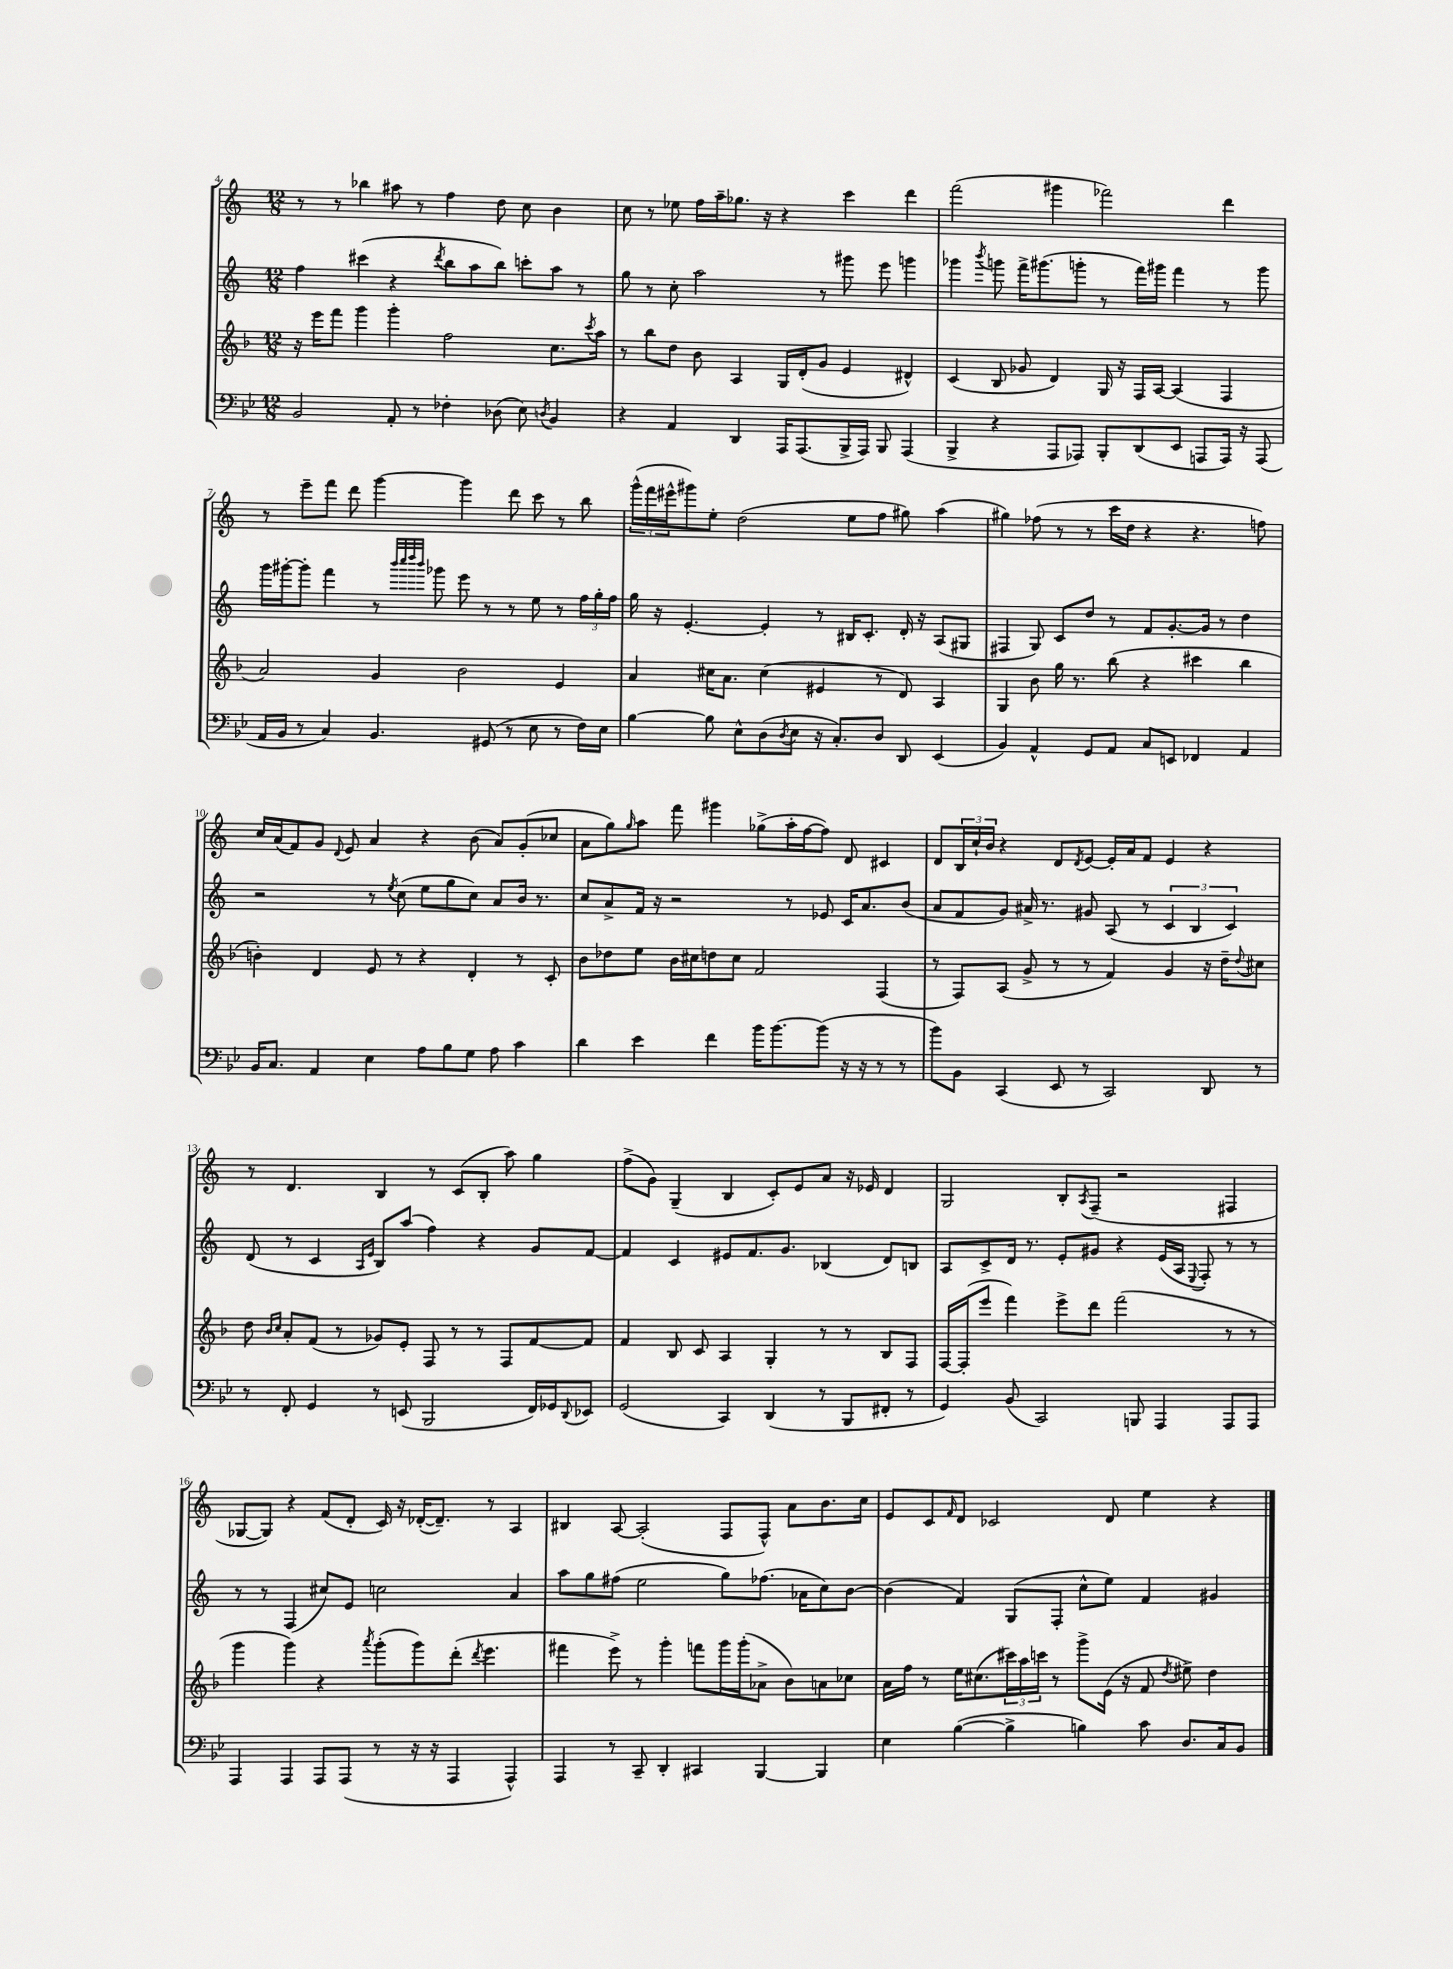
<<
\new StaffGroup <<
\new Staff = "s0" {
    \clef treble \key c \major \numericTimeSignature \time 12/8
    r8 r8 bes''4 ais''8 r8 f''4 d''8 c''8 b'4 |
    c''8 r8 ees''8 f''16 a''16-- ges''8. r16 r4 c'''4 d'''4 |
    f'''2( gis'''4 fes'''2) d'''4 |
    r8 e'''8-- f'''8 d'''8 g'''4~ g'''4 d'''8 c'''8 r8 b''8 |
    \tuplet 3/2 { g'''16-^( f'''16 eis'''16-^ } gis'''8) e''8-. d''2( e''8 f''8 gis''8) a''4( |
    gis''4) fes''8( r8 r8 c'''16 d''16 r4 r4. f''8) |
    c''16 a'16( f'8) g'8 \appoggiatura { d'8 } e'8 a'4 r4 b'8( a'8) g'8-.( ces''8 |
    a'8 g''8) \grace { g''16 } a''8 f'''8 gis'''4 ges''8->( a''16-. f''16~ f''8) d'8 cis'4 |
    d'8 \tuplet 3/2 { b16 c''16-! b'16 } r4 d'8 \acciaccatura { d'8 } e'8~ e'16-. a'16 f'8 e'4 r4 |
    r8 d'4. b4 r8 c'8( b8-. a''8) g''4 |
    f''8->( g'8) g4--( b4 c'8-.) e'8 a'8 r16 ees'16 d'4 |
    g2 b8-. \acciaccatura { a8 } f8--( r2 fis4 |
    ges8~ ges8) r4 f'8( d'8-. c'16) r16 des'16~-.( des'8.--) r8 a4 |
    bis4 a8~ a2-.( f8 f8-^) a'8 b'8. c''16 |
    e'8 c'8 \grace { f'16 } d'8 ces'2 d'8 e''4 r4 \bar "|." |
}
\new Staff = "s1" {
    \clef treble \key c \major \numericTimeSignature \time 12/8
    f''4 cis'''4( r4 \acciaccatura { d'''8 } b''8 a''8 b''8) c'''8-. a''8 r8 |
    g''8 r8 c''8-. a''2 r8 gis'''8 e'''8 g'''4 |
    ges'''4 \acciaccatura { b'''8 } g'''8 f'''16-> gis'''8.( g'''8-. r8 f'''16) gis'''16 f'''4 r8 gis'''8 |
    g'''16 gis'''16~-. gis'''8-. f'''4 r8 \grace { b'''32 c''''32 d''''32 b'''32 } ges'''8 e'''8 r8 r8 e''8 r8 \tuplet 3/2 { f''16 g''16-. f''16 } |
    g''16 r16 e'4.~-. e'4-. r8 bis16 c'8.-. d'16-. r16 a8( gis8 |
    fis4 g8) c'8 d''8 r8 f'8 g'8.~-. g'16 r8 d''4 |
    r2 r8 \acciaccatura { e''8 } c''8( e''8 g''8 c''8) a'8 b'16 r8. |
    c''8 a'8-> f'16 r16 r2 r8 ees'8 c'16 a'8. b'8( |
    a'8 f'8 g'8) ais'16-> r8. gis'8 a8( r8 \tuplet 3/2 { c'4 b4 c'4) } |
    d'8( r8 c'4 \grace { a16 e'16 } b8) a''8( f''4) r4 g'8 f'8~ |
    f'4 c'4 eis'8 f'8. g'8. bes4( d'8) b8 |
    a8 c'8-> d'16 r8. e'8-. gis'8 r4 e'16( a16 \appoggiatura { e8 } f8-.) r8 r8 |
    r8 r8 f4( cis''8) e'8 c''2 a'4 |
    a''8 g''8 fis''8( e''2 g''8) fes''8.( aes'16 c''8) b'8~ |
    b'4( f'4) g8( f8-. c''8-^ e''8) f'4 gis'4 \bar "|." |
}
\new Staff = "s2" {
    \clef treble \key f \major \numericTimeSignature \time 12/8
    r16 e'''16 f'''8 g'''4 g'''4-. f''2 c''8. \acciaccatura { c'''8 } a''16 |
    r8 bes''8 d''8 bes'8 a4 g16 d'16-.( g'8 e'4 dis'4-^) |
    c'4( bes8 ges'8 d'4) g16 r16 f16 a16~ a4( f4 |
    a'2) g'4 bes'2 e'4 |
    a'4 cis''16 a'8. cis''4( eis'4 r8 d'8) a4 |
    g4 bes'8 g''16 r8. bes''8( r4 cis'''4 bes''4 |
    b'4-.) d'4 e'8 r8 r4 d'4-. r8 c'8-. |
    bes'8 des''8 e''8 bes'16 cis''16 d''8 cis''8 f'2 f4( |
    r8 f8) a8( g'8-> r8 r8 f'4) g'4 r16 d''16-- \appoggiatura { d''8 } cis''8 |
    d''8 \grace { bes'16 c''16 } a'8-. f'8( r8 ges'8) e'8-. f8 r8 r8 f8 f'8~ f'8 |
    f'4 bes8 c'8 a4 g4-. r8 r8 bes8 f8 |
    f16~ f16-.( e'''8 f'''4) e'''8-> d'''8 f'''2( r8 r8 |
    g'''4 g'''4) r4 \acciaccatura { a'''8 } g'''8-.( g'''8) d'''8-.( \acciaccatura { d'''8 } e'''4. |
    fis'''4 e'''8->) r8 g'''4-. f'''8 g'''16 g'''16-.( aes'8-> bes'8) a'8 ces''8 |
    a'16 f''16 r8 e''16 cis''8.( \tuplet 3/2 { cis'''16) a''16 c'''16 } r8 g'''8-> e'16( r16 f'8 \acciaccatura { d''8 } eis''8->) d''4 \bar "|." |
}
\new Staff = "s3" {
    \clef bass \key bes \major \numericTimeSignature \time 12/8
    bes,2 a,8-. r8 fes4-. des8( ees8) \acciaccatura { d8 } bes,4 |
    r4 a,4 d,4 a,,16 a,,8.( bes,,16-> a,,16) bes,,8 a,,4( |
    bes,,4-> r4 a,,8 aes,,8) bes,,8-. d,8( ees,8 a,,8 a,,16) r16 a,,8( |
    a,16 bes,16 r8 c4) bes,4. gis,8( r8 ees8 r8 f16) ees16 |
    bes4~ bes8 ees8-^ d8( \acciaccatura { d8 } ees8 r16 c8.-.) d8 d,8 ees,4( |
    bes,4) a,4-^ g,8 a,8 c8 e,8 fes,4 a,4 |
    bes,16 c8. a,4 ees4 a8 bes8 g8 a8 c'4 |
    d'4 ees'4 f'4 bes'16 bes'8.~ bes'8( r16 r16 r8 r8 |
    bes'8) bes,8 c,4( ees,8 r8 c,2) d,8 r8 |
    r8 f,8-. g,4 r8 e,8( bes,,2 f,16) ges,16 \appoggiatura { d,8 } ees,8 |
    g,2( c,4) d,4( r8 bes,,8 fis,8-. r8 |
    g,4) bes,8( c,2) b,,8 a,,4 a,,8 a,,8 |
    a,,4 a,,4 a,,8 a,,8( r8 r16 r16 a,,4 a,,4-^) |
    a,,4 r8 c,8-- d,4-. cis,4 bes,,4~ bes,,4 |
    ees4 bes4~( bes4-> b4) c'8 d8. c16 bes,8 \bar "|." |
}
>>
>>
\layout { \context { \Score currentBarNumber = #4 } }
